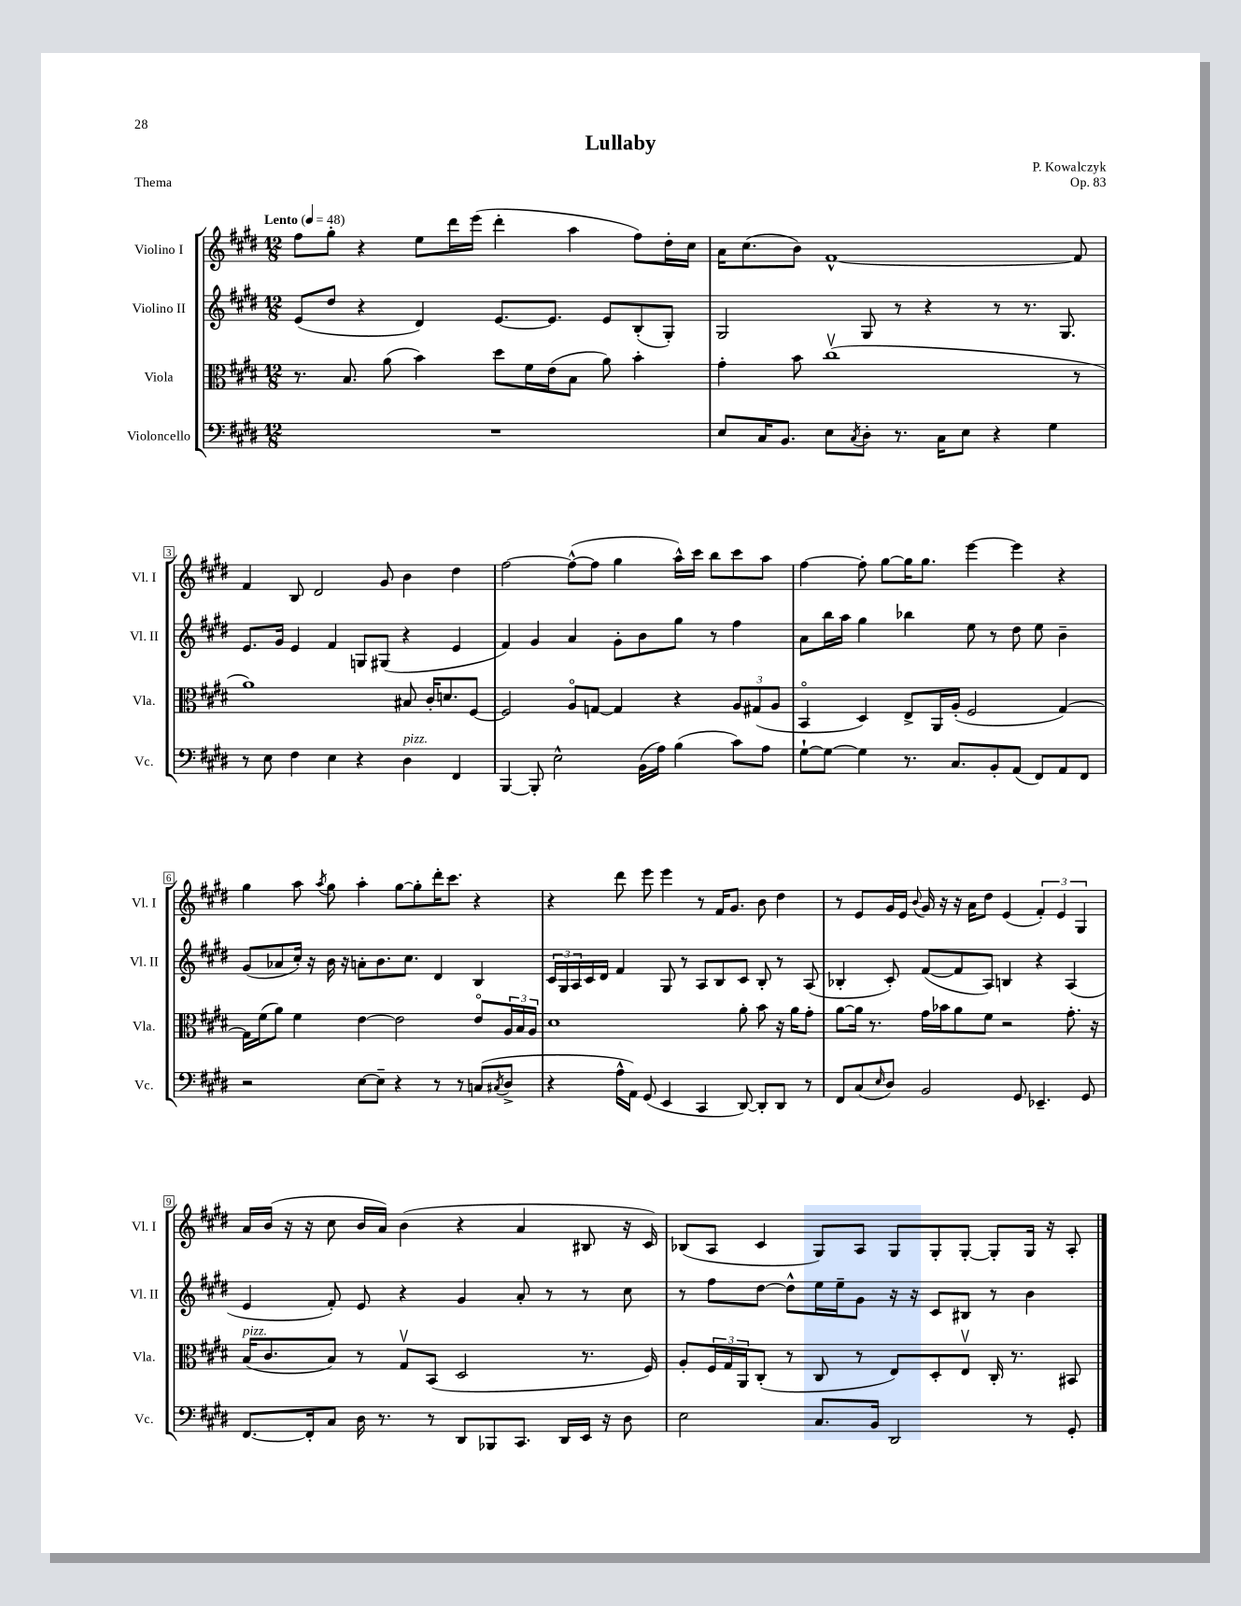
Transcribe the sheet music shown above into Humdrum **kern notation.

**kern	**kern	**kern	**kern
*staff4	*staff3	*staff2	*staff1
*clefF4	*clefC3	*clefG2	*clefG2
*k[f#c#g#d#]	*k[f#c#g#d#]	*k[f#c#g#d#]	*k[f#c#g#d#]
*M12/8	*M12/8	*M12/8	*M12/8
*MM48	*MM48	*MM48	*MM48
1.r	8.r	(8e	8ff#
.	.	8dd#	8gg#'
.	8.B	.	.
.	.	4r	4r
.	(8a	.	.
.	4b)	4d#)	8ee
.	.	.	16ddd#
.	.	.	(16eee
.	8dd#	[8.e	4ddd#'
.	16f#	.	.
.	(16e	8.e]	.
.	8B	.	4aa
.	8a)	8e	.
.	4b'	(8B'	8ff#)
.	.	8G#')	16dd#'
.	.	.	16cc#
=	=	=	=
8E	4g#'	2G#	16a
.	.	.	(8.cc#
16C#	.	.	.
8.BB	.	.	.
.	8b	.	8b)
8E	(1cc#v	.	[1f#^^
8qC#	.	.	.
8D#'	.	8G#	.
8.r	.	8r	.
.	.	4r	.
16C#	.	.	.
8E	.	.	.
4r	.	8r	.
.	.	8.r	.
4G#	.	.	.
.	.	8.G#	.
.	8r	.	8f#]
=	=	=	=
8r	1a)	8.e	4f#
8E	.	.	.
.	.	16g#	.
4F#	.	4e	8B
.	.	.	2d#
4E	.	4f#	.
4r	.	8G	.
.	.	(8G#	8g#
4D#	8B#	4r	4b
.	16c#'	.	.
.	8.d	.	.
4FF#	.	4e	4dd#
.	[8F#	.	.
=	=	=	=
[4BBB	2F#]	4f#)	[2ff#
8BBB']	.	4g#	.
2E^^	.	.	.
.	8Ao	4a	(8ff#^^_
.	[8G	.	8ff#]
.	4G]	8g#'	4gg#
(16BB	.	8b	.
16A)	.	.	.
(4B	4r	8gg#	16aa^^)
.	.	.	16ccc#
.	.	8r	8bb
8c#)	12A	4ff#	8ccc#
.	(12G#	.	.
8A	.	.	8aa
.	12A	.	.
=	=	=	=
[8G#`	4BBo	8a	[4ff#
8G#_	.	16bb	.
.	.	16aa	.
4G#]	4D#)	4gg#	8ff#']
.	.	.	[8gg#
8.r	8E^	4bb-	16gg#]
.	.	.	8.gg#
.	16AA	.	.
8.C#	(16A'	.	.
.	2F#	8ee	[4eee
8BB'	.	8r	.
(8AA	.	8dd#	4eee]
8FF#)	.	8ee	.
8AA	[4G#)	4b~	4r
8FF#	.	.	.
=	=	=	=
2r	16G#]	(8g#	4gg#
.	(16f#	.	.
.	8a)	8a-	.
.	4f#	16cc#')	8aa
.	.	16r	.
.	.	.	8qaa
.	.	16b	8gg#
.	.	16r	.
[8E	[4e	8a'	4aa'
8E~]	.	8.b	.
4r	2e]	.	[8gg#
.	.	8.cc#	.
.	.	.	8gg#']
8r	.	4d#	16ddd#'
.	.	.	8.ccc#
8r	.	.	.
(8C	8eo	4B	4r
8qC#	.	.	.
8D#^	24A	.	.
.	24B	.	.
.	24A	.	.
=	=	=	=
4r	1d#	24c#	4r
.	.	24G#	.
.	.	24A	.
.	.	16c#	.
.	.	16d#	.
16A^^	.	4f#	8ddd#
16AA)	.	.	.
(8GG#	.	.	8eee
4EE	.	8G#	4eee
.	.	8r	.
4CC#	.	8A	8r
.	.	8B	16f#
.	.	.	8.g#
[8DD#)	8a'	8c#	.
8DD#']	8b	8B'	8b
8DD#	16r	8r	4dd#
.	16a	.	.
8r	8g#'	(8A	.
=	=	=	=
8FF#	[8a	4B-'	8r
(8C#	16a]	.	8e
.	8.r	.	.
16qqE	.	.	.
8D#)	.	8c#')	16g#
.	.	.	16e
.	.	.	8qqb
2BB	16g#	([8f#	16g#
.	16b-	.	16r
.	8a	8f#]	16r
.	.	.	16a
.	8f#	8A)	8dd#
.	2r	4B	(4e
8GG#	.	.	.
4.EE-~	.	4r	6f#')
.	.	.	6e
.	8.g#'	(4A	.
.	.	.	6G#
8GG#	.	.	.
.	16r	.	.
=	=	=	=
[8.FF#	(16B	4e	16a
.	8.c#	.	(16b
.	.	.	16r
16FF#']	.	.	16r
8C#	8B)	8f#')	8cc#
16D#	8r	8e	16b
8.r	.	.	16a)
.	8G#v	4r	(4b
8r	(8BB	.	.
8DD#	2D#	4g#	4r
8BBB-	.	.	.
8.CC#	.	8a'	4a
.	.	8r	.
16DD#	.	.	.
16EE	8.r	8r	8B#
16r	.	.	.
8D#	.	8cc#	16r
.	16F#)	.	16c#)
=	=	=	=
2E	8A'	8r	(8B-
.	24F#	8ff#	8A
.	24G#	.	.
.	24AA	.	.
.	(8C#'	[8dd#	4c#
.	8r	8dd#^^]	.
8.C#	8C#	16ee	8G#)
.	.	16ee~	.
.	8r	8g#	8A
16BB	.	.	.
2DD#	8E)	16r	8G#
.	.	16r	.
.	8D#'	8c#	8G#'
.	8Ev	8B#	[8G#'
.	16C#'	8r	8G#']
.	8.r	.	.
8r	.	4b	16G#
.	.	.	16r
8GG#'	8BB#	.	8A'
==	==	==	==
*-	*-	*-	*-
